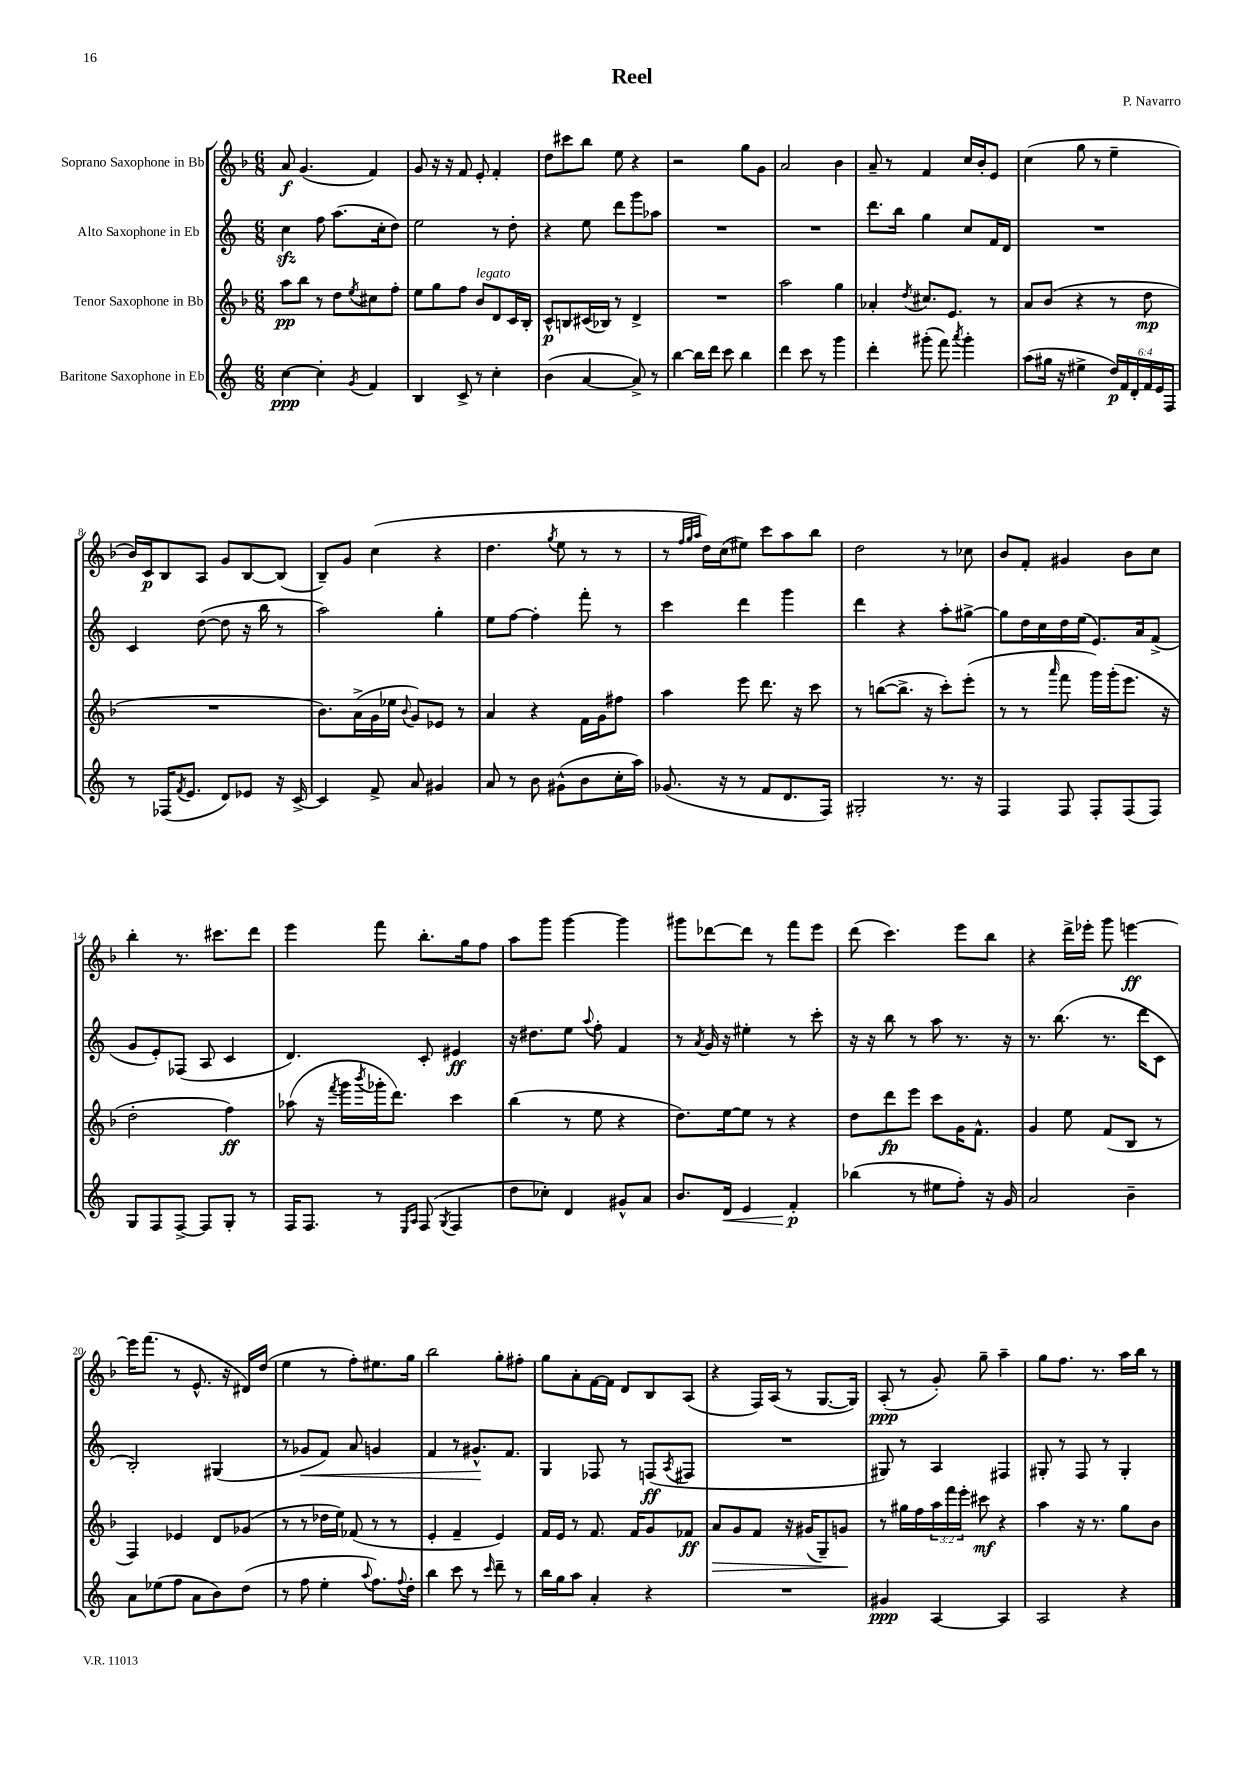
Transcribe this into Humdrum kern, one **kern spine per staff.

**kern	**kern	**kern	**kern
*staff4	*staff3	*staff2	*staff1
*clefG2	*clefG2	*clefG2	*clefG2
*k[]	*k[b-]	*k[]	*k[b-]
*M6/8	*M6/8	*M6/8	*M6/8
[4cc\	8aa\L	4cc\	8a/
.	8bb-\J	.	(4.g/
4cc'\]	8r	8ff\	.
.	8dd\L	(8.aa\L	.
8qg/	8qee/	.	.
4f/	8cc#\	.	4f/)
.	.	16cc'\k	.
.	8ff'\J	8dd\J)	.
=	=	=	=
4B/	8ee\L	2ee\	8g/
.	8gg\	.	16r
.	.	.	16r
8c^/	8ff\J	.	8f/
8r	8b-/L	.	8e'/
4cc'\	8d/	8r	4f'/
.	16c/L	8dd'\	.
.	16B-'/JJ	.	.
=	=	=	=
(4b\	8c^^/L	4r	8dd\L
.	8B/	.	8ccc#\
[4a/	(16c#/L	8ee\	8bb-\J
.	16B-/JJ)	.	.
.	8r	8ddd\L	8ee\
8a^/])	4d^/	8ggg\	4r
8r	.	8aa-\J	.
=	=	=	=
[4bb\	2.r	2.r	2r
16bb\]LL	.	.	.
16ddd\JJ	.	.	.
8ccc\	.	.	.
4bb\	.	.	8gg\L
.	.	.	8g\J
=	=	=	=
4ddd\	2aa\	2.r	2a/
8ccc\	.	.	.
8r	.	.	.
4ggg\	4gg\	.	4b-\
=	=	=	=
4ddd'\	4a-'/	8.ddd\L	8a~/
.	.	.	8r
.	.	16bb\Jk	.
.	8qdd/	.	.
(8ggg#'\	8.cc#/L	4gg\	4f/
8fff\)	.	.	.
.	8.e/J	.	.
8qaaa/	.	.	.
4ggg#'\	.	8cc/L	16cc/LL
.	.	.	16b-'/J
.	8r	16f/L	8e/J
.	.	16d/JJ	.
=	=	=	=
(8aa\L	8a/L	2.r	(4cc\
16gg#\Jk	(8b-/J	.	.
16r	.	.	.
4ee#^\	4r	.	8gg\
.	.	.	8r
24dd/LL)	8r	.	4ee~\
24f/	.	.	.
24d'/	.	.	.
24f/	8dd\	.	.
24e/	.	.	.
24F/JJ	.	.	.
=	=	=	=
8r	2.r	4c/	16b-/LL)
.	.	.	16c/J
(16F-/LK	.	.	8B-/
8qf/	.	.	.
8.e/J	.	.	.
.	.	([8dd\	8A/J
8d/L)	.	8dd\]	8g/L
8e-/J	.	16r	[8B-/
.	.	16bb\	.
16r	.	8r	(8B-/]J
[16c^/	.	.	.
=	=	=	=
4c/]	8.b-\L)	2aa\)	8B-~/L)
.	.	.	8g/J
.	(16a^\L	.	.
8f^/	16g\	.	(4cc\
.	16ee-\JJ	.	.
.	8qqb-/	.	.
8a/	8g/L)	.	.
4g#/	8e-/J	4gg'\	4r
.	8r	.	.
=	=	=	=
8a/	4a/	8ee\L	4.dd\
8r	.	[8ff\J	.
8b\	4r	4ff'\]	.
.	.	.	8qgg/
(8g#^^\L	.	.	8ee\
8b\	16f\LL	8fff'\	8r
.	16g\J	.	.
16cc'\L	8ff#\J	8r	8r
16aa\JJ)	.	.	.
=	=	=	=
(8.g-/	4aa\	4ccc\	8r
.	.	.	32qqff/LLL
.	.	.	32qqgg/
.	.	.	32qqaa/JJJ
.	.	.	16dd\LL)
16r	.	.	(16cc\J
8r	8eee\	4ddd\	8ee#\J)
8f/L	8.ddd\	.	8ccc\L
8.d/	.	4ggg\	8aa\
.	16r	.	.
.	8ccc\	.	8bb-\J
16F/Jk)	.	.	.
=	=	=	=
2G#'/	8r	4ddd\	2dd\
.	([8bb\L	.	.
.	8.bb^\]J	4r	.
.	16r	.	.
8.r	8ccc'\L)	8aa'\L	8r
.	(8eee'\J	[8gg#^\J	8cc-\
16r	.	.	.
=	=	=	=
4F/	8r	8gg#\]L	8b-/L
.	8r	16dd\L	8f'/J
.	.	16cc\	.
.	16qqaaa/	.	.
8F/	8fff\	16dd\	4g#/
.	.	(16ee\JJ	.
8F'/L	16ggg\LL)	8.e/L)	.
.	(16ggg'\J	.	.
(8F/	8.eee\J	.	8b-\L
.	.	16a/k	.
8F/J)	.	(8f^/J	8cc\J
.	16r	.	.
=	=	=	=
8G/L	2dd'\	8g/L	4bb-'\
8F/	.	8e'/)	.
[8F^/J	.	(8F-/J	8.r
8F/]L	.	8A/	.
.	.	.	8.ccc#\L
8G'/J	4ff\)	4c/	.
8r	.	.	8ddd\J
=	=	=	=
16F/LK	(8aa-\	4.d/)	4eee\
8.F/J	.	.	.
.	16r	.	.
.	8qfff/	.	.
.	16ggg\LL	.	.
.	8qbbb-/	.	.
8r	16ggg-'\J	.	8fff\
.	8.ddd\J)	.	.
16qqE/LL	.	.	.
16qqA/JJ	.	.	.
(8F/	.	8c'/	8.bb-'\L
8qG/	.	.	.
4F/	4ccc\	4e#/	.
.	.	.	16gg\k
.	.	.	8ff\J
=	=	=	=
8dd\L	(4bb-\	16r	8aa\L
.	.	8.dd#\L	.
8cc-'\J)	.	.	8ggg\J
4d/	8r	8ee\J	[4ggg\
.	.	8qqaa/	.
.	8ee\	8ff'\	.
8g#^^/L	4r	4f/	4ggg\]
8a/J	.	.	.
=	=	=	=
8.b/L	8.dd\L)	8r	8ggg#\L
.	.	8qa/	.
.	.	16g/	[8ddd-\
16d/Jk	[16ee\k	16r	.
4e/	8ee\]J	4ee#'\	8ddd-\]J
.	8r	.	8r
4f'/	4r	8r	8fff\L
.	.	8ccc'\	8eee\J
=	=	=	=
(4bb-\	8dd\L	16r	(8ddd\
.	.	16r	.
.	8ddd\	8bb\	4.ccc\)
8r	8eee\J	8r	.
8ee#\L	8ccc\L	8aa\	.
8ff'\J)	16g\K	8.r	8eee\L
.	8.f^^\J	.	.
16r	.	.	8bb-\J
16g/	.	16r	.
=	=	=	=
2a/	4g/	8.r	4r
.	.	(8.bb\	.
.	8ee\	.	16ddd^\LL
.	.	.	16eee-'\JJ
.	(8f/L	8.r	8ggg\
4b~\	8B-/J	.	[4eee\
.	.	16ddd\LK	.
.	8r	8c\J	.
=	=	=	=
8a\L	4F/)	2B'/)	16eee\]LK
.	.	.	(8.fff\J
(8ee-\	.	.	.
8ff\J	4e-/	.	8r
8a\L	.	.	8.e^^/
8b\)	8d/L	(4G#/	.
.	.	.	16r
(8dd\J	(8g-/J	.	16d#/LL)
.	.	.	(16dd/JJ
=	=	=	=
8r	8r	8r	4ee\
8ff\	8r	8g-/L	.
4ee'\	16dd-\LL	8f/J)	8r
.	16ee\JJ)	.	.
.	(8f-/	8a/	8ff'\L)
8qqaa/	.	.	.
8.ff\L)	8r	4g/	8.ee#\
.	8r	.	.
8qqff/	.	.	.
16dd'\Jk	.	.	16gg\Jk
=	=	=	=
4bb\	4e'/	4f/	2bb-\
8ccc\	4f~/	8r	.
8r	.	8.g#^^/L	.
16qqccc/	.	.	.
8ddd~\	4e/)	.	8gg'\L
.	.	8.f/J	.
8r	.	.	8ff#'\J
=	=	=	=
16bb\LL	16f/LL	4G/	8gg\L
16gg\J	16e/JJ	.	.
8aa\J	8r	.	8a'\
4a'/	8.f/	8F-/	[16f\L
.	.	.	16f\]JJ
.	.	8r	8d/L
.	16f/LK	.	.
4r	8g/	(8F/L	8B-/
.	.	8qA/	.
.	8f-/J	8F#/J	(8A/J
=	=	=	=
2.r	8a/L	2.r	4r
.	8g/	.	.
.	8f/J	.	16F/LL)
.	.	.	(16A/JJ
.	16r	.	8r
.	(16g#/LK	.	.
.	8G~/)	.	[8.G/L
.	8g/J	.	.
.	.	.	16G/]Jk)
=	=	=	=
4g#/	8r	8G#/)	(8A'/
.	16gg#\LL	8r	8r
.	16ff\	.	.
[4A/	24aa\	4A/	8g'/)
.	24fff\	.	.
.	24eee'\JJ	.	.
.	8ccc#\	.	8gg~\
4A/]	4r	4F#/	4aa~\
=	=	=	=
2A/	4aa\	8G#'/	8gg\L
.	.	8r	8.ff\J
.	16r	8F/	.
.	8.r	.	8.r
.	.	8r	.
4r	8gg\L	4G#'/	16aa\LL
.	.	.	16bb-\JJ
.	8b-\J	.	8r
==	==	==	==
*-	*-	*-	*-
